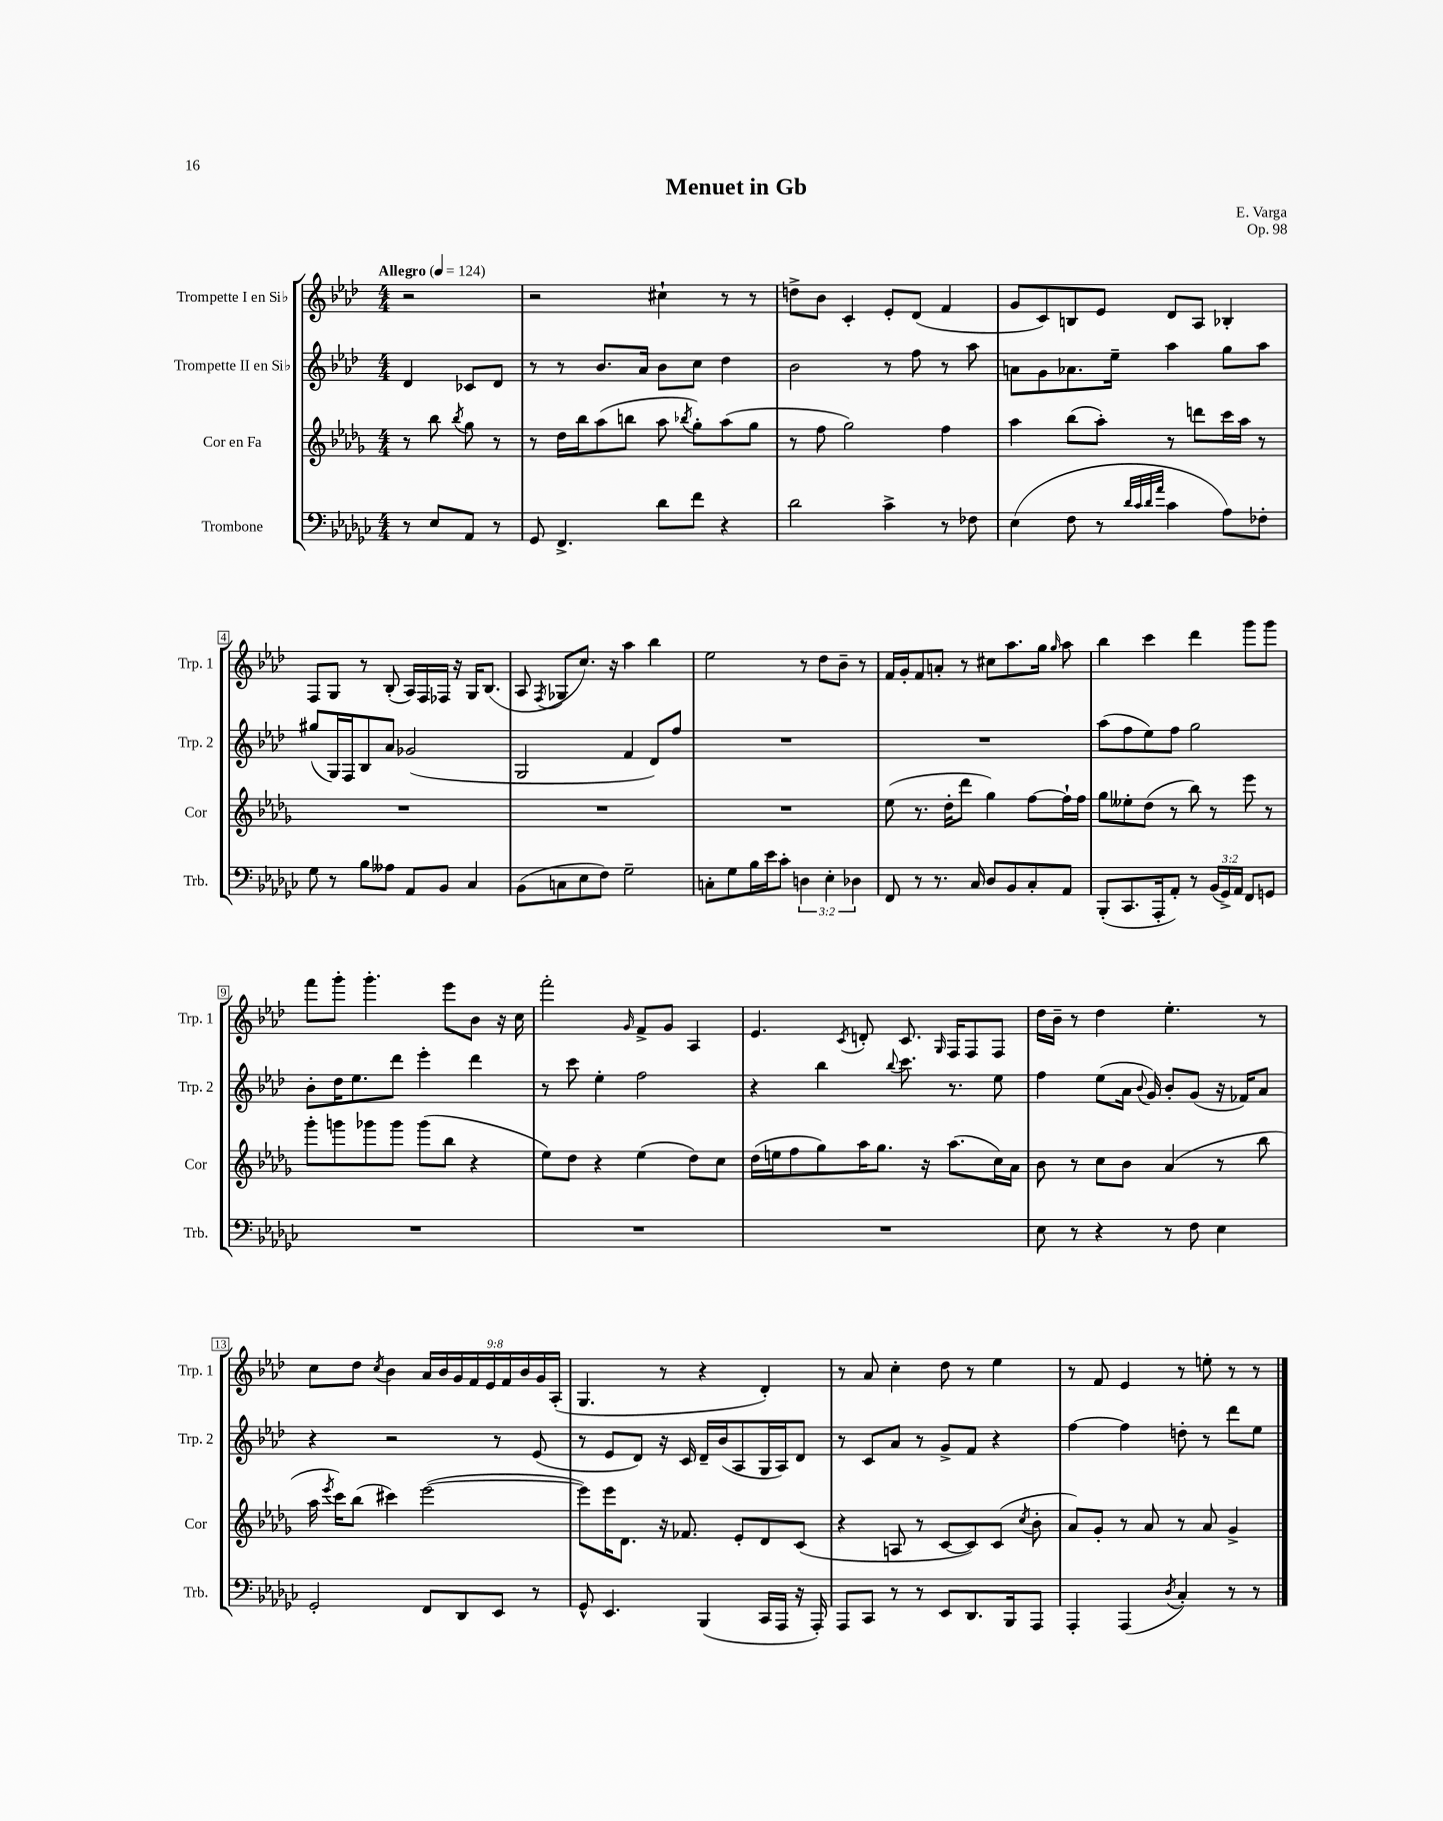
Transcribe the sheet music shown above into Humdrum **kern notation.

**kern	**kern	**kern	**kern
*staff4	*staff3	*staff2	*staff1
*clefF4	*clefG2	*clefG2	*clefG2
*k[b-e-a-d-g-c-]	*k[b-e-a-d-g-]	*k[b-e-a-d-]	*k[b-e-a-d-]
*M4/4	*M4/4	*M4/4	*M4/4
*MM124	*MM124	*MM124	*MM124
8r	8r	4d-	2r
8E-	8bb-	.	.
.	8qbb-	.	.
8AA-	8gg-	8c-	.
8r	8r	8d-	.
=	=	=	=
8GG-	8r	8r	2r
4.FF^	16dd-	8r	.
.	16bb-	.	.
.	(8aa-	8.b-	.
.	8bb	.	.
.	.	16a-	.
8d-	8aa-	8b-	4cc#`
.	8qbb-	.	.
8f	8gg-')	8cc	.
4r	(8aa-	4dd-	8r
.	8gg-	.	8r
=	=	=	=
2d-	8r	2b-	8dd^
.	8ff	.	8b-
.	2gg-)	.	4c'
4c-^	.	8r	8e-'
.	.	8ff	(8d-
8r	4ff	8r	4f
8F-	.	8aa-	.
=	=	=	=
(4E-	4aa-	8a	8g
.	.	8g	8c)
8F	(8bb-	8.a-	8B
8r	8aa-')	.	8e-
.	.	16ee-~	.
32qqd-	.	.	.
32qqc-	.	.	.
32qqd-	.	.	.
32qqa-	.	.	.
4c-	8r	4aa-	8d-
.	8ddd	.	8A-
8A-)	16ccc	8gg	4B-'
.	16aa-	.	.
8F-'	8r	8aa-	.
=	=	=	=
8G-	1r	(8gg#	8F
8r	.	16G)	8G
.	.	16F	.
8B-	.	8B-	8r
8A--	.	8a-	(8B-'
8AA-	.	(2g-	16A-)
.	.	.	16F
8BB-	.	.	16F-
.	.	.	16r
4C-	.	.	16G
.	.	.	(8.B-
=	=	=	=
(8BB-	1r	2G	8A-
.	.	.	8qF
8C	.	.	8G-
8E-	.	.	8.cc)
8F)	.	.	.
.	.	.	16r
2G-~	.	4f	4aa-
.	.	8d-)	4bb-
.	.	8ff	.
=	=	=	=
8C'	1r	1r	2ee-
8G-	.	.	.
16B-	.	.	.
16e-	.	.	.
8c-'	.	.	.
6D	.	.	8r
.	.	.	8dd-
6E-'	.	.	.
.	.	.	8b-~
6D-	.	.	.
.	.	.	8r
=	=	=	=
8FF	(8ee-	1r	16f
.	.	.	16g'
8r	8.r	.	8f
8.r	.	.	8a'
.	16dd-'	.	.
.	8ddd-	.	8r
16C-	.	.	.
8D-	4gg-)	.	8cc#
8BB-	.	.	8.aa-
8C-'	[8ff	.	.
.	.	.	16gg
.	.	.	16qqgg
8AA-	16ff`]	.	8aa-
.	16ff	.	.
=	=	=	=
(8BBB-'	8gg-	(8aa-	4bb-
8.CC-	8ee--'	8ff	.
.	(8dd-	8ee-)	4ccc
16AAA-'	.	.	.
8AA-')	8r	8ff	.
8r	8bb-)	2gg	4ddd-
(24BB-	8r	.	.
24GG-^)	.	.	.
24AA-	.	.	.
8FF	8eee-	.	8ggg
8GG	8r	.	8ggg
=	=	=	=
1r	8ggg-'	8b-'	8fff
.	8ggg	16dd-	8ggg'
.	.	8.ee-	.
.	8ggg-	.	4.ggg'
.	8ggg-	8ddd-	.
.	(8ggg-	4eee-'	.
.	8bb-	.	8eee-
.	4r	4ddd-	8b-
.	.	.	16r
.	.	.	16cc
=	=	=	=
1r	8ee-)	8r	2fff'
.	8dd-	8ccc	.
.	4r	4ee-'	.
.	.	.	16qqg
.	(4ee-	2ff	8f^
.	.	.	8g
.	8dd-)	.	4A-
.	8cc	.	.
=	=	=	=
1r	(16dd-	4r	4.e-
.	16ee	.	.
.	8ff	.	.
.	8gg-)	4bb-	.
.	.	.	8qc
.	16aa-	.	8d'
.	8.gg-	.	.
.	.	8qqbb-	.
.	.	8.ccc	8.c
.	16r	.	.
.	.	.	16qqG
.	(8.aa-	8.r	16F
.	.	.	8F
.	16cc)	8ee-	8F
.	16a-	.	.
=	=	=	=
8E-	8b-	4ff	16dd-
.	.	.	16b-~
8r	8r	.	8r
4r	8cc	(8ee-	4dd-
.	8b-	16a-	.
.	.	8qqb-	.
.	.	16g)	.
8r	(4a-	8b-'	4.ee-'
8F	.	(8g	.
4E-	8r	16r	.
.	.	16f-)	.
.	8bb-	8a-	8r
=	=	=	=
2GG-'	16aa-	4r	8cc
.	8qeee-	.	.
.	16ccc)	.	.
.	(8bb-	.	8dd-
.	.	.	8qcc
.	4ccc#)	2r	4b-
8FF	([2eee-	.	18a-
.	.	.	18b-
.	.	.	18g
8DD-	.	.	.
.	.	.	18f
.	.	.	18e-
8EE-	.	8r	.
.	.	.	18f
.	.	.	18b-
8r	.	(8e-	.
.	.	.	18g
.	.	.	(18A-'
=	=	=	=
8GG-^^	8eee-])	8r	4.G
4.EE-	16eee-	8e-	.
.	8.d-	.	.
.	.	8d-)	.
.	16r	16r	8r
.	8.f-	16c	.
(4BBB-	.	16d-~	4r
.	.	(16b-	.
.	8e-'	8A-	.
16CC-	8d-	16G	4d-')
16AAA-	.	16A-)	.
16r	(8c	8d-	.
16AAA-')	.	.	.
=	=	=	=
8AAA-	4r	8r	8r
8CC-	.	8c	8a-
8r	8A	8a-	4cc'
8r	8r	8r	.
8EE-	[8c	8g^	8dd-
8.DD-	8c])	8f	8r
.	(8c	4r	4ee-
16BBB-	.	.	.
.	8qcc	.	.
8AAA-	8b-'	.	.
=	=	=	=
4AAA-'	8a-)	[4ff	8r
.	8g-'	.	8f
(4AAA-	8r	4ff]	4e-
.	8a-	.	.
8qD-	.	.	.
4C-')	8r	8dd'	8r
.	8a-	8r	8ee'
8r	4g-^	8ddd-	8r
8r	.	8ee-	8r
==	==	==	==
*-	*-	*-	*-
